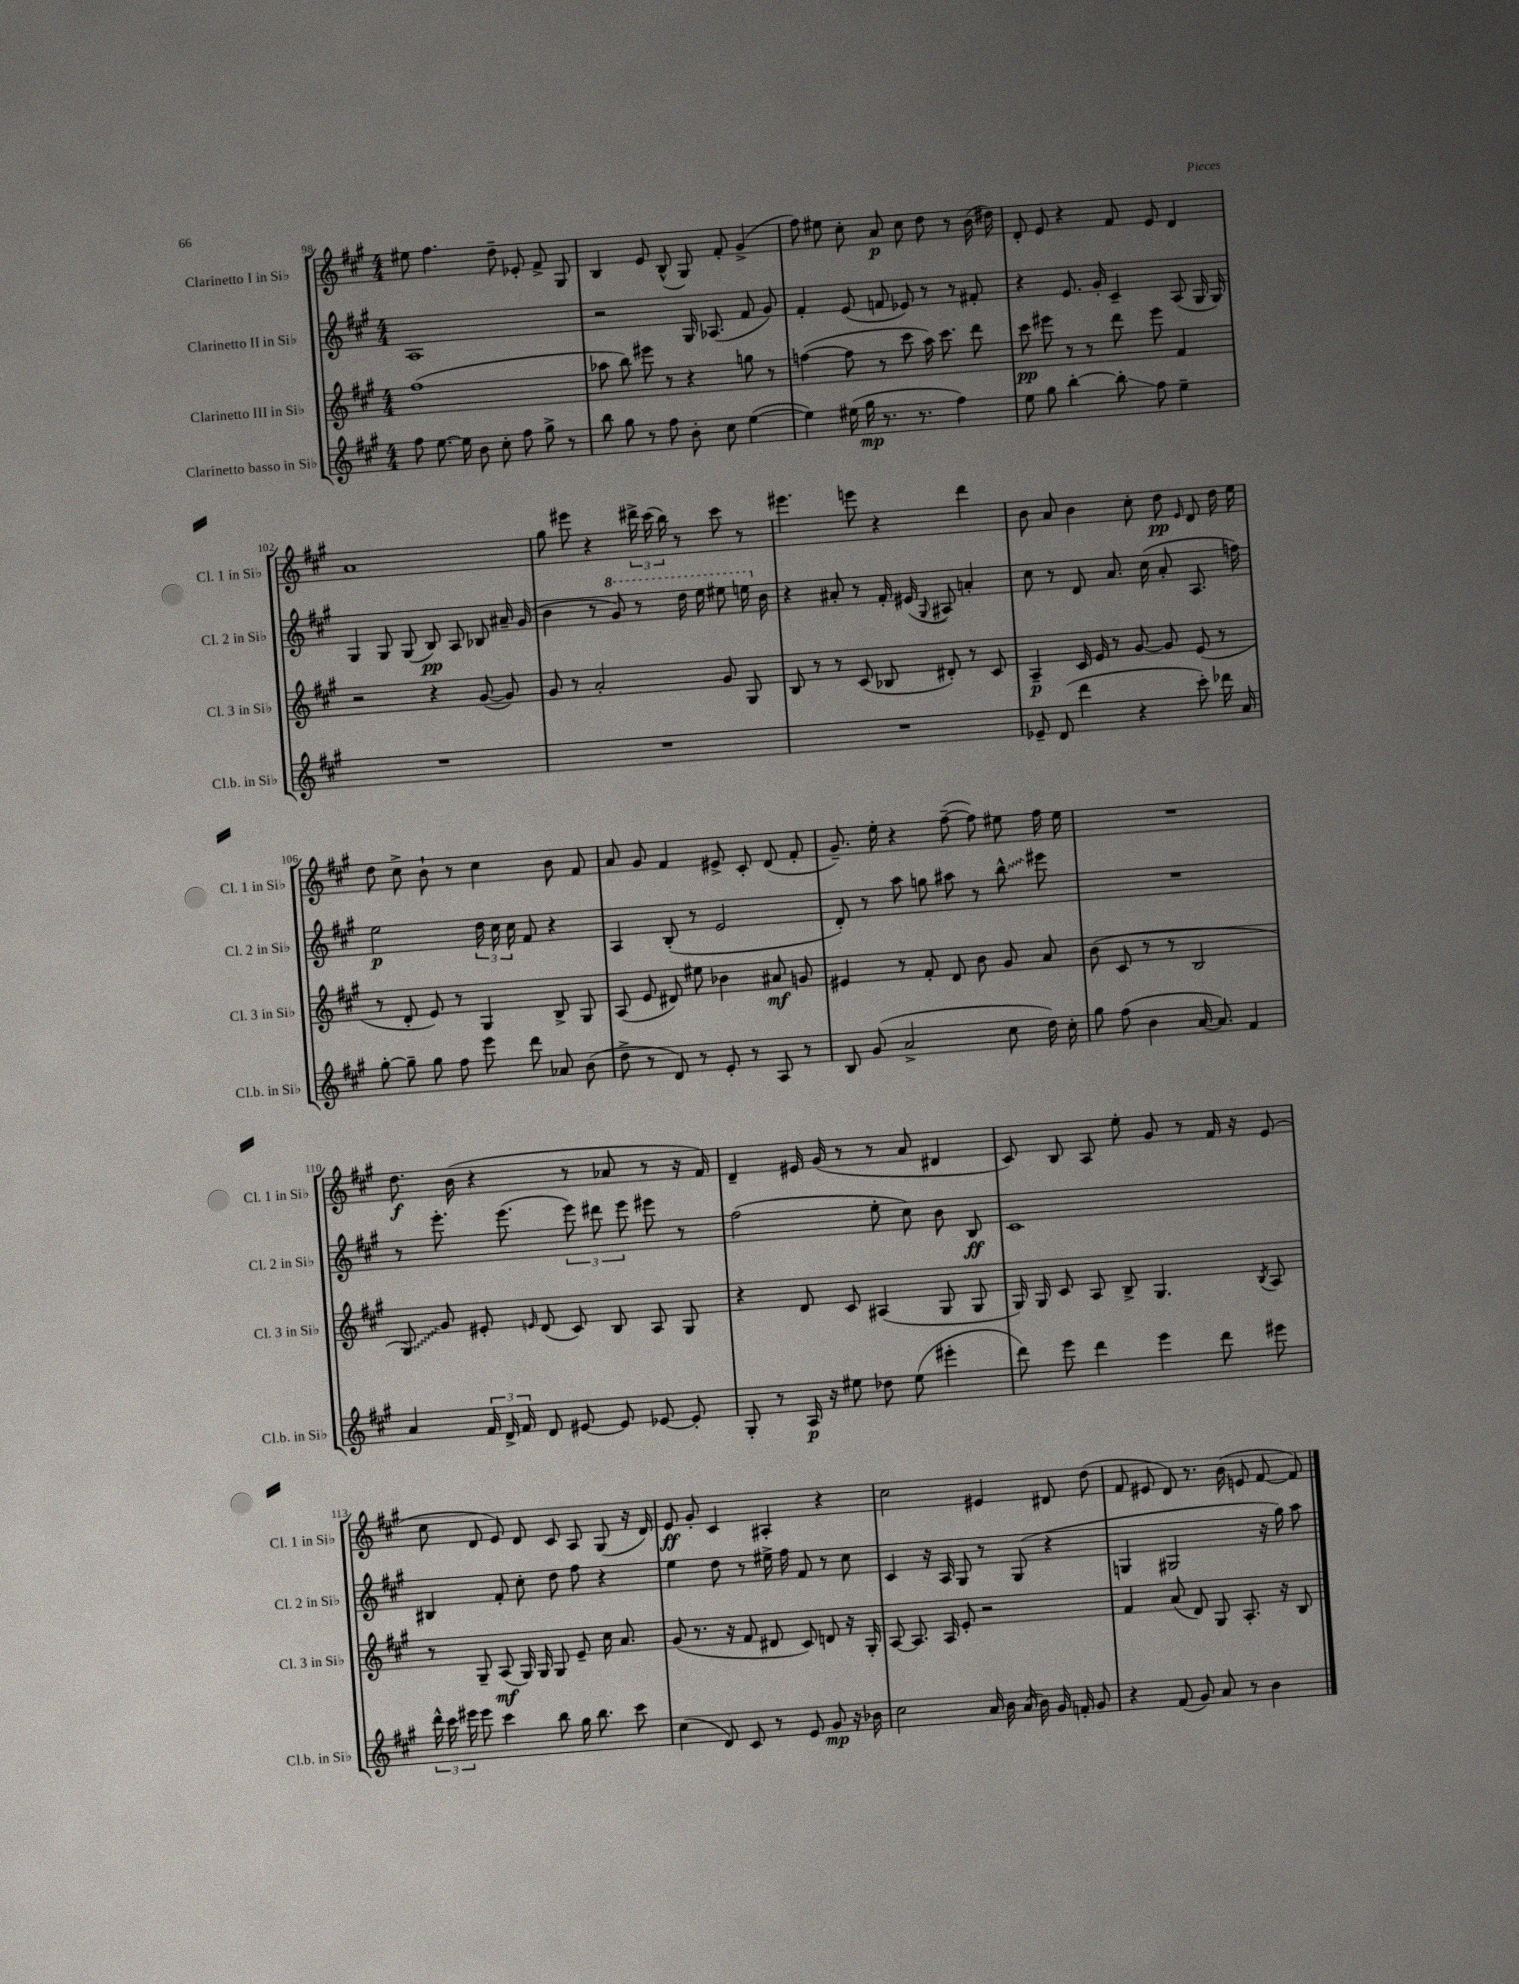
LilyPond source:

<<
\new StaffGroup <<
\new Staff = "s0" \with { instrumentName = "Clarinetto I in Sib" shortInstrumentName = "Cl. 1 in Sib" } {
    \clef treble \key a \major \numericTimeSignature \time 4/4
    \autoBeamOff eis''8 fis''4. d''8-- ees'8-. fis'8-> gis8 |
    b4 e'8 b8-^( gis8) fis'8-. gis'4->( |
    fis''8) eis''8 cis''8-. a'8\p cis''8 d''8 r8 b'16( dis''16) |
    d'8-. e'8 r4 fis'8 e'8 d'4 |
    a'1 |
    gis''8 eis'''8 r4 \tuplet 3/2 { dis'''16-> cis'''16( b''16) } r8 cis'''8 r8 |
    eis'''4. e'''8 r4 d'''4 |
    b'8 a'8 b'4 cis''8-. d''8\pp \grace { e'16 } d'8 d''16 e''16 |
    d''8 cis''8-> b'8-! r8 cis''4 b'8 fis'8 |
    a'8 gis'8 fis'4 eis'8-> cis'8-. d'8( fis'8-. |
    gis'8.--) e''16-. r4 fis''8~--( fis''8) eis''8 fis''16 eis''16 |
    R1 |
    d''8.\f b'16( r4 r8 aes'8 r8 r16 fis'16) |
    d'4-- eis'16 gis'16( r8 r8 a'8 dis'4 |
    cis'8) b8 a8 e''8-. gis'8 r8 fis'16 r16 e'8( |
    cis''8 d'8 e'8) d'8 cis'8 a8 gis8( r16 d'16) |
    e'8\ff gis'8-. cis'4 ais4-. r4 |
    cis''2 eis'4 dis'8 d''8( |
    fis'8 eis'8 d'8) r8. b'16( e'8 fis'8~ fis'8) \bar "|." |
}
\new Staff = "s1" \with { instrumentName = "Clarinetto II in Sib" shortInstrumentName = "Cl. 2 in Sib" } {
    \clef treble \key a \major \numericTimeSignature \time 4/4
    \autoBeamOff a1 |
    r2 gis16 aes8.( fis'8 gis'8) |
    fis'4-. e'8( f'8 ees'8) r8 r8 fis'8-. |
    r4 e'8. gis'16-. cis'4-- a8( gis16 gis16) |
    gis4 gis8 gis8( b8\pp) a8 bes8 ais'16-- gis'16( |
    b'4 r8 \ottava #1 gis''8) r8 d'''16 e'''16 eis'''8 e'''16 \ottava #0 b'16 |
    r4 ais'8-. r8 fis'16-. eis'16( \appoggiatura { gis8 } ais8) a'4-. |
    cis''8 r8 d'8 a'8. cis''16( a'8-. a8. f''16) |
    e''2\p \tuplet 3/2 { d''16 cis''16 cis''16 } fis'8 r4 |
    a4 b8-.( r8 e'2 |
    d'8-.) r8 a''8 g''8 ais''8 r8 \once \override Glissando.style = #'zigzag b''8-^\glissando eis'''8 |
    R1 |
    r8 e'''8.-. e'''8.( \tuplet 3/2 { e'''8) dis'''8 e'''8 } eis'''8 r8 |
    fis''2( e''8-. cis''8) b'8 b8\ff |
    cis'1 |
    bis4 fis'8-. cis''8-. d''8 fis''8 r4 |
    e''4 d''8 r8 eis''16-> fis''16 fis'8 r8 cis''8 |
    cis'4 r16 a16 gis8 r8 gis8( r4 |
    g4 gis2 r16 gis''16) a''8 \bar "|." |
}
\new Staff = "s2" \with { instrumentName = "Clarinetto III in Sib" shortInstrumentName = "Cl. 3 in Sib" } {
    \clef treble \key a \major \numericTimeSignature \time 4/4
    \autoBeamOff fis''1( |
    aes''8 b''8) eis'''8 r8 r4 g''8 r8 |
    f''4~( f''8 r8 cis'''8 a''16) cis'''8. d'''8 |
    cis'''8\pp eis'''8 r8 r8 d'''8 eis'''8 fis'4 |
    r2 r4 gis'8~( gis'8) |
    gis'8 r8 a'2-. gis'8 gis8 |
    b8 r8 r8 cis'8( bes8 dis'8-.) r8 cis'8 |
    a4--\p cis'16 e'16 r8 gis'8~ gis'8 e'8( r8 |
    r8 d'8-. e'8) r8 gis4 b8-> gis8 |
    a8( e'8 dis'8) eis''8 bes'4 ais'8\mf g'8 |
    eis'4 r8 fis'8-. d'8 b'8 gis'8 a'8 |
    b'8( cis'8 r8 r8 b2 |
    \once \override Glissando.style = #'zigzag gis8\glissando) gis'8 eis'8-. \grace { e'16 } d'8( cis'8) b8 a8 gis8 |
    r4 d'8 cis'8 ais4( gis8 gis8 |
    gis16) gis16 cis'8 a8 b8-> gis4. \acciaccatura { b8 } a8 |
    r8 gis8-- a8\mf( gis16) gis16 gis8 e'8-- cis''16 a'8. |
    gis'8( r8. r16 fis'8 dis'8 cis'8) d'8 r16 gis16-. |
    a8~ a8. a16 e'8-. r2 |
    fis'4 a'8( d'8) gis8 a8.-. r16 b8 \bar "|." |
}
\new Staff = "s3" \with { instrumentName = "Clarinetto basso in Sib" shortInstrumentName = "Cl.b. in Sib" } {
    \clef treble \key a \major \numericTimeSignature \time 4/4
    \autoBeamOff fis''8 e''8.~ e''16 b'8 cis''8-. fis''8 gis''8-> r8 |
    b''8 gis''8 r8 fis''8 b'8-. cis''8 e''4~( |
    e''4) eis''16( gis''16\mp r8. r8. fis''4) |
    e''8 gis''8 b''4~-. b''8-.\glissando fis''8 e''4-- |
    R1 |
    R1 |
    R1 |
    ees'8-- d'8( d'''4 r4 cis'''8-.) des'''16 a'16 |
    gis''8~-. gis''8-- gis''8 fis''8 e'''8 d'''8 aes'8 b'8( |
    d''8-> r8 d'8) r8 e'8-. r8 a8 r8 |
    b8 gis'8( a'2-> cis''8 d''16) cis''16-. |
    gis''8 fis''8( b'4 a'16~ a'8.) fis'4 |
    a'4 \tuplet 3/2 { fis'16 d'16-> fis'16 } d'8 eis'8~ eis'8 ees'8~ ees'8-. |
    gis8-. r8 a16\p r16 eis''8 des''8 eis''8( eis'''4-. |
    d'''8) e'''8 d'''4 e'''4 d'''8 eis'''8 |
    \tuplet 3/2 { d'''16-^ cis'''16 eis'''16 } eis'''8 cis'''4 b''8 gis''16 b''8. cis'''8 |
    cis''4( d'8) cis'8 r8 e'8 gis'8\mp r16 bes'16 |
    cis''2 a'16 b'16 a'16( b'16) gis'16 f'16-. gis'8 |
    r4 fis'8( gis'8) a'8 r8 b'4 \bar "|." |
}
>>
>>
\layout { \context { \Score currentBarNumber = #98 } }
